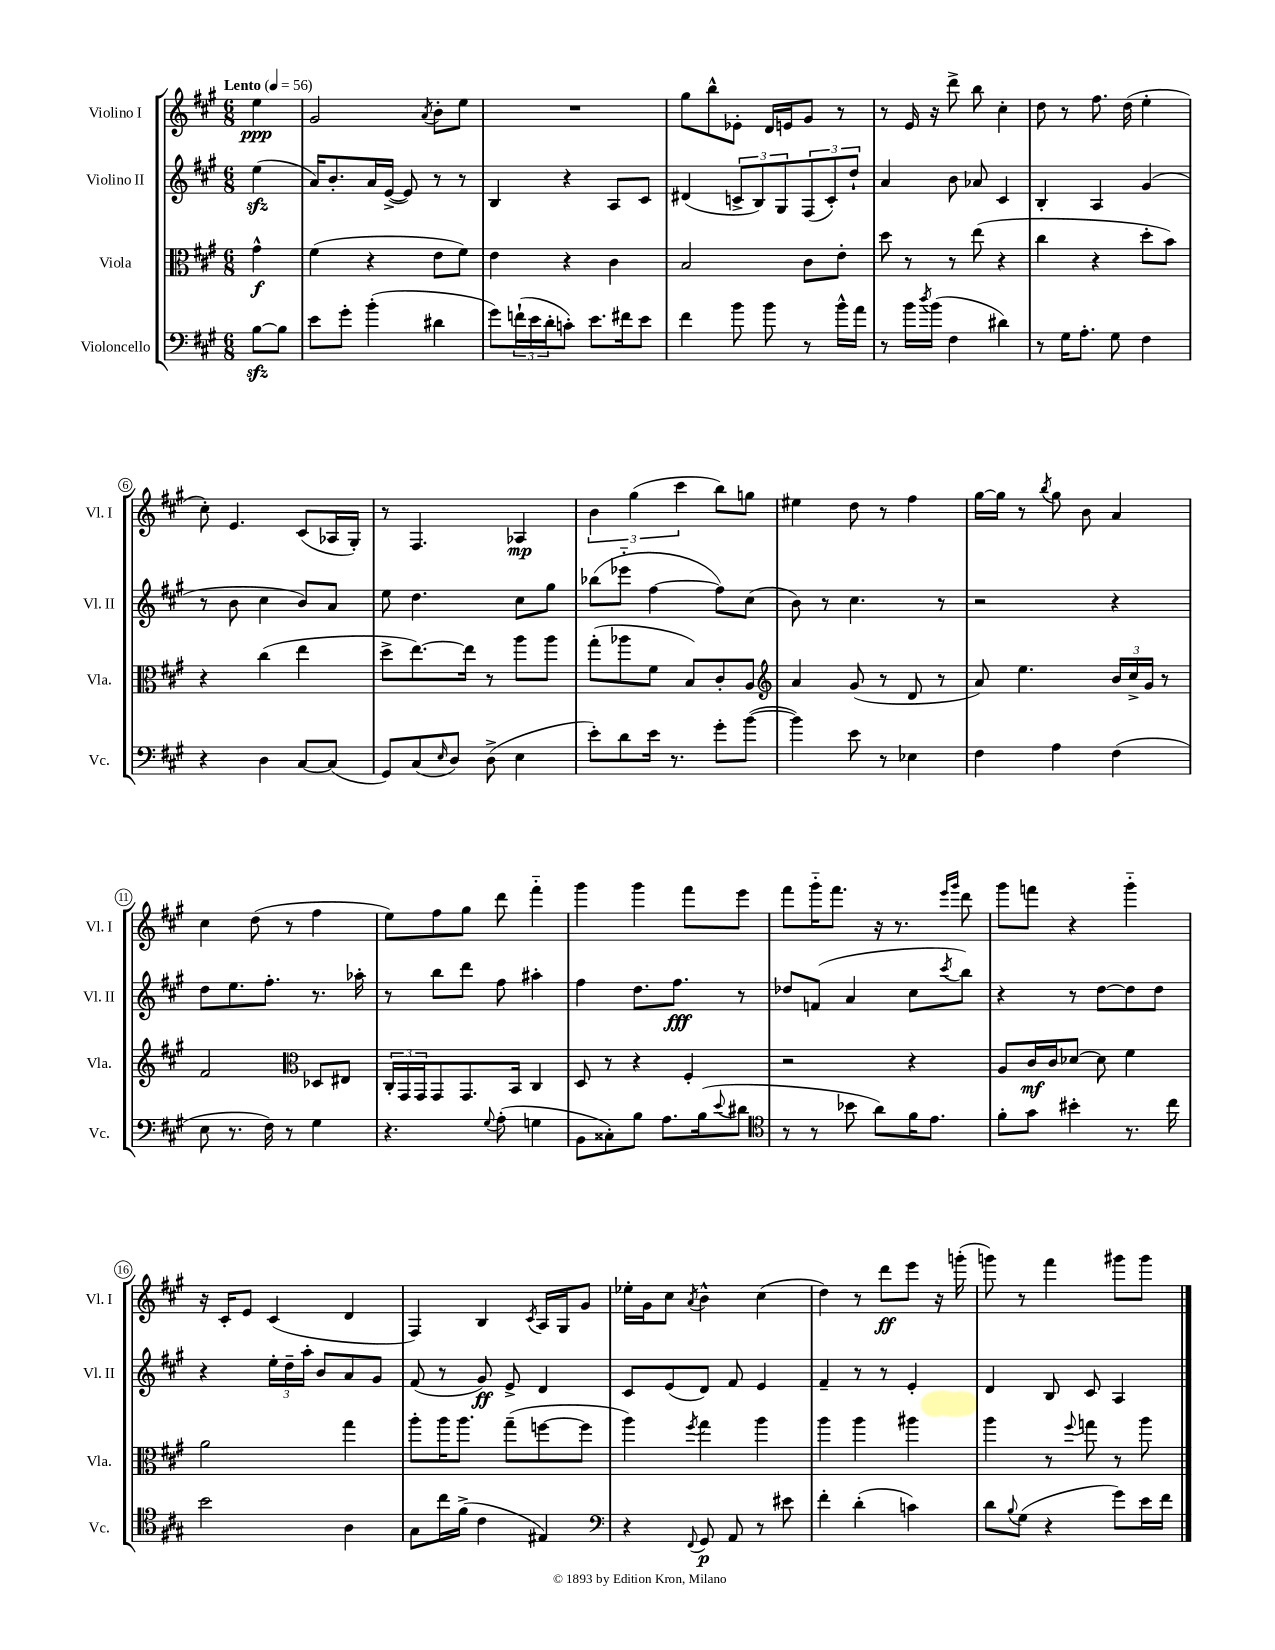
<<
\new StaffGroup <<
\new Staff = "s0" \with { instrumentName = "Violino I" shortInstrumentName = "Vl. I" } {
    \clef treble \key a \major \numericTimeSignature \time 6/8 \partial 4 \tempo "Lento" 4 = 56
    e''4\ppp |
    gis'2 \acciaccatura { a'8 } b'8-. e''8 |
    R2. |
    gis''8 b''8-^ ees'8-. d'16 e'16 gis'8 r8 |
    r8 e'16 r16 d'''8-> b''8 cis''4-. |
    d''8 r8 fis''8. d''16( e''4-. |
    cis''8-.) e'4. cis'8( aes16 gis16-.) |
    r8 fis4. aes4\mp |
    \tuplet 3/2 { b'4 gis''4( cis'''4 } b''8) g''8 |
    eis''4 d''8 r8 fis''4 |
    gis''16~ gis''16 r8 \acciaccatura { b''8 } gis''8 b'8 a'4 |
    cis''4 d''8( r8 fis''4 |
    e''8) fis''8 gis''8 d'''8 fis'''4-_ |
    gis'''4 gis'''4 fis'''8 e'''8 |
    fis'''8 gis'''16-_ fis'''8. r16 r8. \grace { e'''16 gis'''16 } d'''8 |
    gis'''8 f'''8 r4 gis'''4-_ |
    r16 cis'16-. e'8 cis'4( d'4 |
    fis4) b4 \acciaccatura { cis'8 } a16 gis16 gis'8 |
    ees''16-. gis'16 cis''8 \acciaccatura { a'8 } b'4-^ cis''4( |
    d''4) r8 d'''8\ff e'''8 r16 g'''16-.( |
    g'''8) r8 fis'''4 gis'''8 gis'''8 \bar "|." |
}
\new Staff = "s1" \with { instrumentName = "Violino II" shortInstrumentName = "Vl. II" } {
    \clef treble \key a \major \numericTimeSignature \time 6/8 \partial 4
    e''4\sfz( |
    a'16) b'8.-. a'16 e'16~->( e'8) r8 r8 |
    b4 r4 a8 cis'8 |
    dis'4( \tuplet 3/2 { c'8-> b8) gis8 } \tuplet 3/2 { fis8( c'8-.) d''8-! } |
    a'4 b'8 aes'8 cis'4 |
    b4-. a4 gis'4( |
    r8 b'8 cis''4 b'8) a'8 |
    e''8 d''4. cis''8 gis''8 |
    bes''8( ees'''8-_ fis''4~ fis''8) cis''8( |
    b'8) r8 cis''4. r8 |
    r2 r4 |
    d''8 e''8. fis''8.-. r8. aes''16-. |
    r8 b''8 d'''8 fis''8 ais''4-. |
    fis''4 d''8. fis''8.\fff r8 |
    des''8 f'8( a'4 cis''8 \acciaccatura { cis'''8 } b''8) |
    r4 r8 d''8~ d''8 d''8 |
    r4 \tuplet 3/2 { e''16-. d''16-- a''16-. } b'8 a'8 gis'8 |
    fis'8( r8 gis'8\ff) e'8-> d'4 |
    cis'8 e'8( d'8) fis'8 e'4 |
    fis'4-- r8 r8 e'4-. |
    d'4 b8 cis'8 a4 \bar "|." |
}
\new Staff = "s2" \with { instrumentName = "Viola" shortInstrumentName = "Vla." } {
    \clef alto \key a \major \numericTimeSignature \time 6/8 \partial 4
    gis'4-^\f |
    fis'4( r4 e'8 fis'8) |
    e'4 r4 cis'4 |
    b2 cis'8 e'8-. |
    d''8 r8 r8 e''8( r4 |
    cis''4 r4 d''8-. b'8) |
    r4 cis''4( e''4 |
    d''8-> e''8.~) e''16 r8 a''8 a''8 |
    gis''8-.( aes''8 fis'8 b8) cis'8-. a8 |
    \clef treble a'4 gis'8( r8 d'8 r8 |
    a'8) e''4. \tuplet 3/2 { b'16 cis''16-> gis'16 } r8 |
    fis'2 \clef alto des8 eis8 |
    \tuplet 3/2 { cis16-. gis,16 gis,16 } gis,8 gis,8. b,16 cis4 |
    d8 r8 r4 fis4-. |
    r2 r4 |
    a8 cis'16\mf cis'16 des'8~ des'8 fis'4 |
    a'2 gis''4 |
    a''8-. a''16 a''8. gis''8--( f''8~ f''8 |
    a''4) \acciaccatura { fis''8 } gis''4 a''4 |
    a''4 a''4 ais''4 |
    a''4 r8 \appoggiatura { fis''8 } g''8 r8 a''8 \bar "|." |
}
\new Staff = "s3" \with { instrumentName = "Violoncello" shortInstrumentName = "Vc." } {
    \clef bass \key a \major \numericTimeSignature \time 6/8 \partial 4
    b8~\sfz b8 |
    e'8 gis'8-. b'4-.( dis'4 |
    gis'8) \tuplet 3/2 { f'16-!( e'16 d'16-. } c'8-.) e'8. fis'16 e'8 |
    fis'4 b'8 b'8 r8 b'16-^ a'16 |
    r8 b'16 \acciaccatura { d''8 } b'16( fis4 dis'4) |
    r8 gis16 a8.-. gis8 fis4 |
    r4 d4 cis8~ cis8( |
    gis,8) cis8( \grace { e16 } d8) d8->( e4 |
    e'8-.) d'8 e'16 r8. gis'8-. b'8~( |
    b'4) e'8 r8 ees4 |
    fis4 a4 fis4( |
    e8 r8. fis16) r8 gis4 |
    r4. \appoggiatura { gis8 } a8-.( g4 |
    b,8 cisis8-.) b8 a8. b16( \appoggiatura { e'8 } dis'8 |
    \clef tenor r8 r8 bes'8 a'8) fis'16 e'8. |
    fis'8-. gis'8 bis'4-. r8. cis''16 |
    b'2 a4 |
    gis8 cis''16 fis'16->( cis'4 eis4) |
    \clef bass r4 \appoggiatura { fis,8 } gis,8\p a,8 r8 eis'8 |
    fis'4-. d'4-.( c'4) |
    d'8 \appoggiatura { b8 } gis8( r4 gis'8) e'16 fis'16 \bar "|." |
}
>>
>>
\layout { \context { \Score \override BarNumber.stencil = #(make-stencil-circler 0.1 0.3 ly:text-interface::print) } }
